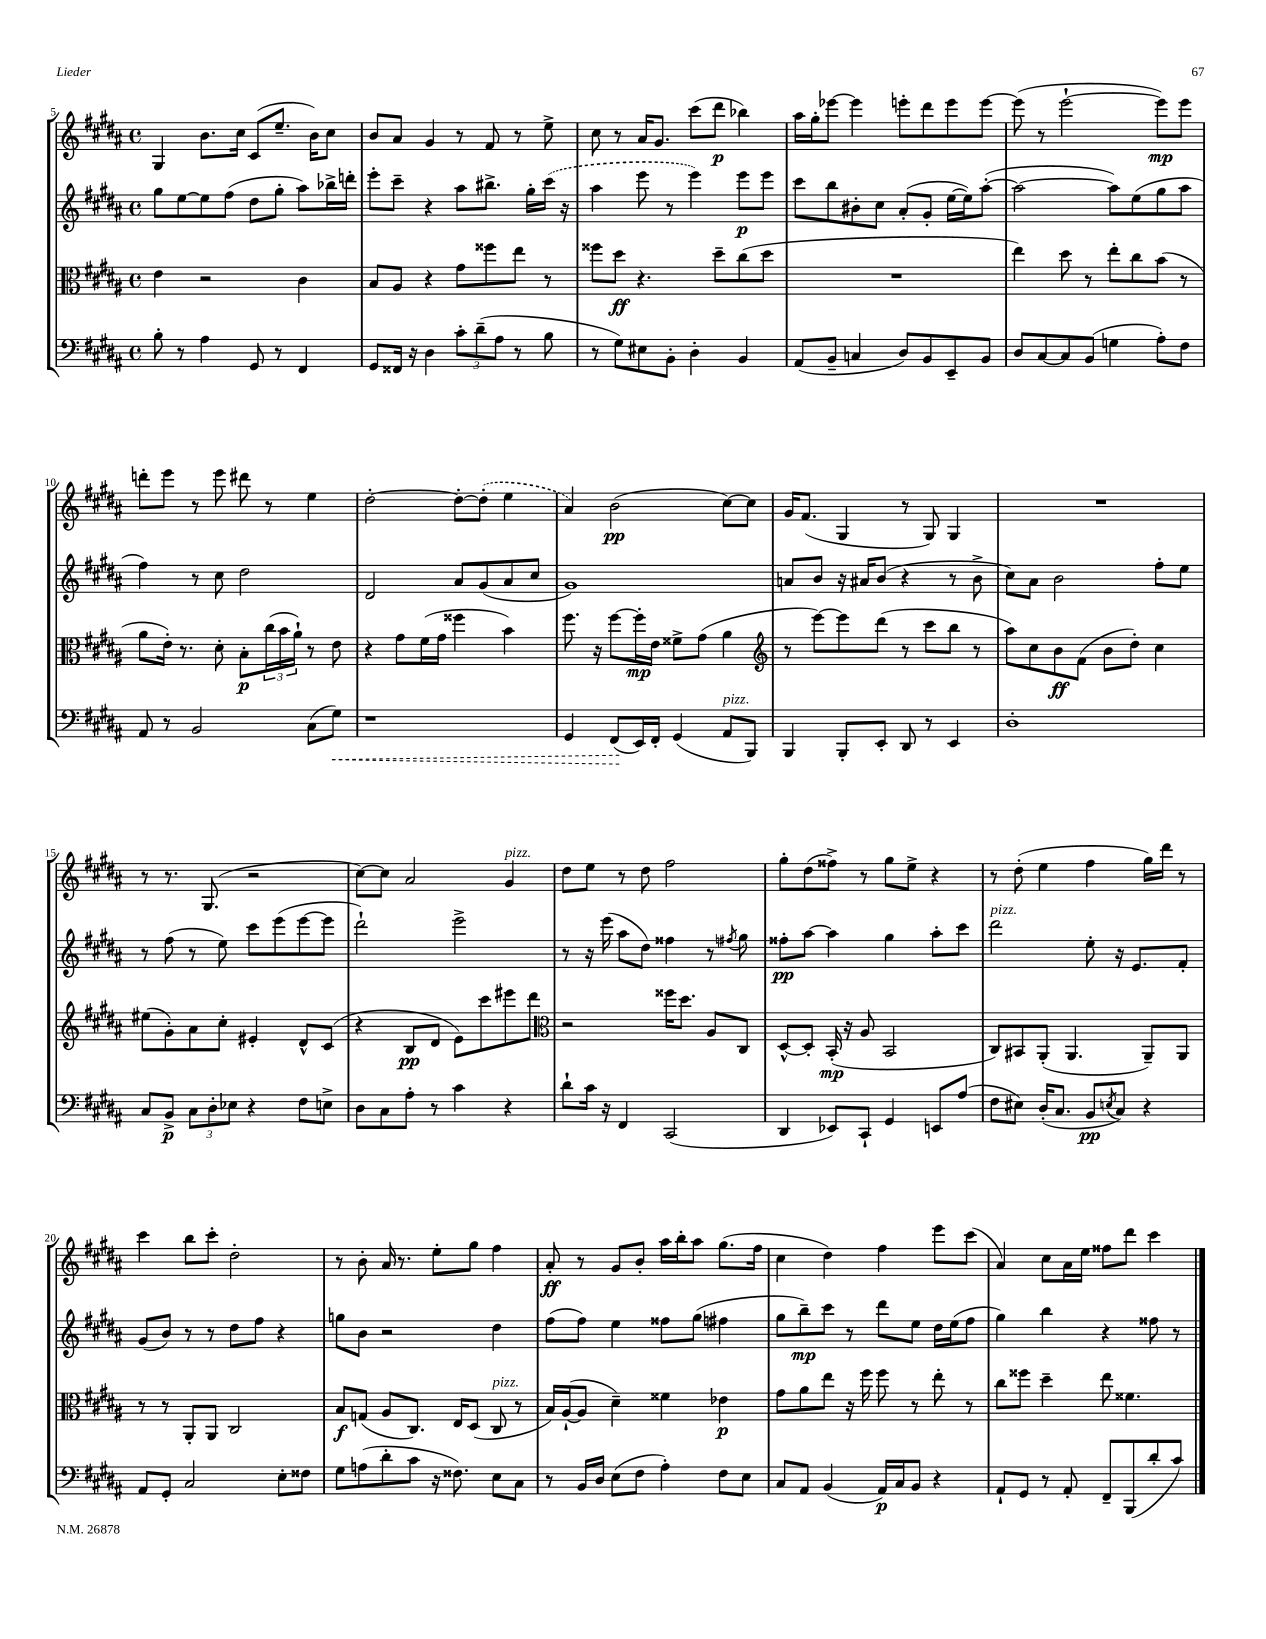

**kern	**dynam	**kern	**dynam	**kern	**dynam	**kern	**dynam
*part4	*part4	*part3	*part3	*part2	*part2	*part1	*part1
*staff4	*staff4	*staff3	*staff3	*staff2	*staff2	*staff1	*staff1
*clefF4	*	*clefC3	*	*clefG2	*	*clefG2	*
*k[f#c#g#d#a#]	*	*k[f#c#g#d#a#]	*	*k[f#c#g#d#a#]	*	*k[f#c#g#d#a#]	*
*M4/4	*	*M4/4	*	*M4/4	*	*M4/4	*
*met(c)	*	*met(c)	*	*met(c)	*	*met(c)	*
=5	=5	=5	=5	=5	=5	=5	=5
8B'\	.	4e\	.	8gg#\L	.	4G#/	.
8r	.	.	.	[8ee\	.	.	.
4A#\	.	2r	.	8ee\]	.	8.b\L	.
.	.	.	.	(8ff#\J	.	.	.
.	.	.	.	.	.	16cc#\Jk	.
8GG#/	.	.	.	8dd#\L	.	(8c#/L	.
8r	.	.	.	8gg#'\J	.	8.ee~/J	.
4FF#/	.	4c#\	.	8aa#\L)	.	.	.
.	.	.	.	.	.	16b\KL)	.
.	.	.	.	16bb-X^\L	.	8cc#\J	.
.	.	.	.	16dddn'\JJ	.	.	.
=6	=6	=6	=6	=6	=6	=6	=6
8GG#/L	.	8B/L	.	8eee'\L	.	8b/L	.
16FF##X/Jk	.	8A#/J	.	8ccc#~\J	.	8a#/J	.
16r	.	.	.	.	.	.	.
4D#\	.	4r	.	4r	.	4g#/	.
12c#'\L	.	8g#\L	.	8aa#\L	.	8r	.
(12d#~\	.	.	.	.	.	.	.
.	.	8ff##X\	.	8.bb#X^\J	.	8f#/	.
12A#\J	.	.	.	.	.	.	.
8r	.	8ee\J	.	.	.	8r	.
.	.	.	.	16gg#'\LL	.	.	.
8B\	.	8r	.	(16ccc#\JJ	.	8ee^\	.
.	.	.	.	16r	.	.	.
=7	=7	=7	=7	=7	=7	=7	=7
8r	.	8ff##X\L	.	4aa#\	.	8cc#\	.
8G#\L)	.	8dd#\J	ff	.	.	8r	.
8E#X\	.	4.r	.	8eee\	.	16a#/KL	.
.	.	.	.	.	.	8.g#/J	.
8BB'\J	.	.	.	8r	.	.	.
4D#'\	.	.	.	4eee\)	.	(8ccc#\L	.
.	.	8dd#~\L	.	.	.	8ddd#\J	p
4BB/	.	(8cc#\	.	8eee\L	p	4bb-X\)	.
.	.	8dd#\J	.	8eee\J	.	.	.
=8	=8	=8	=8	=8	=8	=8	=8
(8AA#/L	.	1r	.	8ccc#\L	.	16aa#\LL	.
.	.	.	.	.	.	16gg#'\J	.
8BB~/J	.	.	.	8bb\	.	[8eee-X\J	.
4Cn/	.	.	.	8b#X'\	.	4eee-\]	.
.	.	.	.	8cc#\J	.	.	.
8D#/L)	.	.	.	(8a#'/L	.	8eeen'\L	.
8BB/	.	.	.	8g#'/J	.	8ddd#\	.
8EE~/	.	.	.	[16ee\LL	.	8eee\	.
.	.	.	.	16ee\J])	.	.	.
8BB/J	.	.	.	([8aa#'\J	.	[8eee\J	.
=9	=9	=9	=9	=9	=9	=9	=9
8D#/L	.	4ee\)	.	2aa#\_	.	(8eee\]	.
[8C#/	.	.	.	.	.	8r	.
8C#/]	.	8dd#\	.	.	.	[2eee`\	.
(8BB/J	.	8r	.	.	.	.	.
4Gn\	.	8ee'\L	.	8aa#\L])	.	.	.
.	.	8cc#\	.	(8ee\	.	.	.
8A#'\L)	.	(8b\J	.	8gg#\	.	8eee\L])	mp
8F#\J	.	8r	.	8aa#\J	.	8eee\J	.
!!LO:LB:g=z
=10	=10	=10	=10	=10	=10	=10	=10
8AA#/	.	8a#\L	.	4ff#\)	.	8dddn'\L	.
8r	.	16e'\Jk)	.	.	.	8eee\J	.
.	.	8.r	.	.	.	.	.
2BB/	.	.	.	8r	.	8r	.
.	.	8d#'\	.	8cc#\	.	8eee\	.
.	.	8B'\L	p	2dd#\	.	8ddd#X\	.
.	.	(24cc#\L	.	.	.	8r	.
.	.	24b\	.	.	.	.	.
.	.	24a#`\JJ)	.	.	.	.	.
(8C#\L	.	8r	.	.	.	4ee\	.
!	!LO:HP:b	!	!	!	!	!	!
8G#\J)	<	8e\	.	.	.	.	.
=11	=11	=11	=11	=11	=11	=11	=11
1r	.	4r	.	2d#/	.	[2dd#'\	.
.	.	8g#\L	.	.	.	.	.
.	.	(16f#\L	.	.	.	.	.
.	.	16g#\JJ	.	.	.	.	.
.	.	4ff##X\	.	8a#/L	.	8dd#'\L_	.
.	.	.	.	(8g#/	.	(8dd#'\J]	.
.	.	4b\)	.	8a#/	.	4ee\	.
.	.	.	.	8cc#/J	.	.	.
=12	=12	=12	=12	=12	=12	=12	=12
4GG#/	.	8.ff#\	.	1g#)	.	4a#/)	.
.	.	16r	.	.	.	.	.
(8FF#/L	.	[8ff#\L	.	.	.	(2b\	pp
16EE/L)	[	16ff#'\L]	mp	.	.	.	.
16FF#'/JJ	.	16e\JJ	.	.	.	.	.
(4GG#/	.	8f##X^\L	.	.	.	.	.
.	.	(8g#\J	.	.	.	.	.
!LO:TX:a:i:t=pizz.	!	!	!	!	!	!	!
8AA#/L	.	4a#\	.	.	.	[8cc#\L)	.
8BBB/J)	.	.	.	.	.	8cc#\J]	.
=13	=13	=13	=13	=13	=13	=13	=13
*	*	*clefG2	*	*	*	*	*
4BBB/	.	8r	.	8an/L	.	16g#/KL	.
.	.	.	.	.	.	(8.f#/J	.
.	.	[8eee\L)	.	8b/J	.	.	.
8BBB'/L	.	8eee\]	.	16r	.	4G#/	.
.	.	.	.	16a#X/KL	.	.	.
8EE'/J	.	(8ddd#\J	.	(8b/J	.	.	.
8DD#/	.	8r	.	4r	.	8r	.
8r	.	8ccc#\L	.	.	.	8G#/)	.
4EE/	.	8bb\J	.	8r	.	4G#/	.
.	.	8r	.	8b^\	.	.	.
=14	=14	=14	=14	=14	=14	=14	=14
1D#'	.	8aa#\L)	.	8cc#\L)	.	1r	.
.	.	8cc#\	.	8a#\J	.	.	.
.	.	8b\	ff	2b\	.	.	.
.	.	(8f#\J	.	.	.	.	.
.	.	8b\L	.	.	.	.	.
.	.	8dd#'\J)	.	.	.	.	.
.	.	4cc#\	.	8ff#'\L	.	.	.
.	.	.	.	8ee\J	.	.	.
!!LO:LB:g=z
=15	=15	=15	=15	=15	=15	=15	=15
8C#/L	.	(8ee#X\L	.	8r	.	8r	.
8BB^/J	p	8g#'\)	.	(8ff#\	.	8.r	.
12C#\L	.	8a#\	.	8r	.	.	.
.	.	.	.	.	.	(8.G#/	.
12D#'\	.	.	.	.	.	.	.
.	.	8cc#'\J	.	8ee\)	.	.	.
12E-X\J	.	.	.	.	.	.	.
4r	.	4e#X'/	.	8ccc#\L	.	2r	.
.	.	.	.	(8eee\	.	.	.
8F#\L	.	8d#^^/L	.	[8eee\	.	.	.
8En^\J	.	(8c#/J	.	8eee\J]	.	.	.
=16	=16	=16	=16	=16	=16	=16	=16
8D#\L	.	4r	.	2ddd#`\)	.	[8cc#\L)	.
8C#\	.	.	.	.	.	8cc#\J]	.
8A#'\J	.	8B/L	pp	.	.	2a#/	.
8r	.	8d#/J	.	.	.	.	.
4c#\	.	8e\L)	.	2eee^\	.	.	.
.	.	8ccc#\	.	.	.	.	.
!	!	!	!	!	!	!LO:TX:a:i:t=pizz.	!
4r	.	8eee#X\	.	.	.	4g#/	.
.	.	8ddd#\J	.	.	.	.	.
=17	=17	=17	=17	=17	=17	=17	=17
*	*	*clefC3	*	*	*	*	*
8d#`\L	.	2r	.	8r	.	8dd#\L	.
16c#\Jk	.	.	.	16r	.	8ee\J	.
16r	.	.	.	(16eee\	.	.	.
4FF#/	.	.	.	8aa#\L	.	8r	.
.	.	.	.	8dd#\J)	.	8dd#\	.
(2CC#/	.	16ff##X\KL	.	4ff##X\	.	2ff#\	.
.	.	8.dd#\J	.	.	.	.	.
.	.	8A#/L	.	8r	.	.	.
.	.	.	.	8qff#X/	.	.	.
.	.	8C#/J	.	8gg#\	.	.	.
=18	=18	=18	=18	=18	=18	=18	=18
4DD#/	.	[8D#^^/L	.	8ff##X'\L	pp	8gg#'\L	.
.	.	8D#'/J]	.	[8aa#\J	.	(8dd#\	.
8EE-X/L)	.	(16BB'/	mp	4aa#\]	.	8ff##X^\J)	.
.	.	16r	.	.	.	.	.
8CC#`/J	.	8A#/	.	.	.	8r	.
4GG#/	.	2BB/	.	4gg#\	.	8gg#\L	.
.	.	.	.	.	.	8ee^\J	.
8EEn/L	.	.	.	8aa#'\L	.	4r	.
(8A#/J	.	.	.	8ccc#\J	.	.	.
=19	=19	=19	=19	=19	=19	=19	=19
!	!	!	!	!LO:TX:a:i:t=pizz.	!	!	!
8F#\L	.	8C#/L)	.	2ddd#\	.	8r	.
8E#X\J)	.	8BB#X/	.	.	.	(8dd#'\	.
(16D#'/KL	.	(8AA#'/J	.	.	.	4ee\	.
8.C#/J	.	.	.	.	.	.	.
.	.	4.AA#/	.	.	.	.	.
8BB/L	pp	.	.	8ee'\	.	4ff#\	.
8qEn/	.	.	.	.	.	.	.
8C#/J)	.	.	.	16r	.	.	.
.	.	.	.	8.e/L	.	.	.
4r	.	8AA#~/L)	.	.	.	16gg#\LL)	.
.	.	.	.	.	.	16ddd#\JJ	.
.	.	8AA#/J	.	8f#'/J	.	8r	.
!!LO:LB:g=z
=20	=20	=20	=20	=20	=20	=20	=20
8AA#/L	.	8r	.	(8g#/L	.	4ccc#\	.
8GG#'/J	.	8r	.	8b/J)	.	.	.
2C#/	.	8AA#'/L	.	8r	.	8bb\L	.
.	.	8AA#/J	.	8r	.	8ccc#'\J	.
.	.	2C#/	.	8dd#\L	.	2dd#'\	.
.	.	.	.	8ff#\J	.	.	.
8E'\L	.	.	.	4r	.	.	.
8F##X\J	.	.	.	.	.	.	.
=21	=21	=21	=21	=21	=21	=21	=21
8G#\L	.	8B/L	f	8ggn\L	.	8r	.
(8An\	.	(8Gn/J	.	8b\J	.	8b'\	.
8d#'\	.	8A#/L	.	2r	.	16a#/	.
.	.	.	.	.	.	8.r	.
8c#\J	.	8.C#/J)	.	.	.	.	.
16r	.	.	.	.	.	8ee'\L	.
8.F##X\)	.	16E/KL	.	.	.	.	.
.	.	(8D#/J	.	.	.	8gg#\J	.
!	!	!LO:TX:a:i:t=pizz.	!	!	!	!	!
8E\L	.	8C#/	.	4dd#\	.	4ff#\	.
8C#\J	.	8r	.	.	.	.	.
=22	=22	=22	=22	=22	=22	=22	=22
8r	.	16B/LL)	.	(8ff#\L	.	8a#'/	ff
.	.	([16A#`/J	.	.	.	.	.
16BB/LL	.	8A#/J]	.	8ff#\J)	.	8r	.
16D#/JJ	.	.	.	.	.	.	.
(8E\L	.	4d#~\)	.	4ee\	.	8g#/L	.
8F#\J	.	.	.	.	.	8b'/J	.
4A#'\)	.	4f##X\	.	8ff##X\L	.	16aa#\LL	.
.	.	.	.	.	.	16bb'\J	.
.	.	.	.	(8gg#\J	.	8aa#\J	.
8F#\L	.	4e-X\	p	4ff#X\	.	(8.gg#\L	.
8E\J	.	.	.	.	.	.	.
.	.	.	.	.	.	16ff#\Jk	.
=23	=23	=23	=23	=23	=23	=23	=23
8C#/L	.	8g#\L	.	8gg#\L	.	4cc#\	.
8AA#/J	.	8a#\	.	8bb~\)	mp	.	.
(4BB/	.	8ee\J	.	8ccc#\J	.	4dd#\)	.
.	.	16r	.	8r	.	.	.
.	.	16ff#\	.	.	.	.	.
16AA#/LL)	p	8ff#\	.	8ddd#\L	.	4ff#\	.
16C#/J	.	.	.	.	.	.	.
8BB/J	.	8r	.	8ee\J	.	.	.
4r	.	8ee'\	.	16dd#\LL	.	8eee\L	.
.	.	.	.	(16ee\J	.	.	.
.	.	8r	.	8ff#\J	.	(8ccc#\J	.
=24	=24	=24	=24	=24	=24	=24	=24
8AA#`/L	.	8cc#\L	.	4gg#\)	.	4a#/)	.
8GG#/J	.	8ff##X\J	.	.	.	.	.
8r	.	4dd#~\	.	4bb\	.	8cc#\L	.
8AA#'/	.	.	.	.	.	16a#\L	.
.	.	.	.	.	.	16ee\JJ	.
8FF#~/L	.	8ee\	.	4r	.	8ff##X\L	.
(8BBB/	.	4.f##X\	.	.	.	8ddd#\J	.
8d#'/	.	.	.	8ff##X\	.	4ccc#\	.
8c#/J)	.	.	.	8r	.	.	.
==	==	==	==	==	==	==	==
*-	*-	*-	*-	*-	*-	*-	*-
